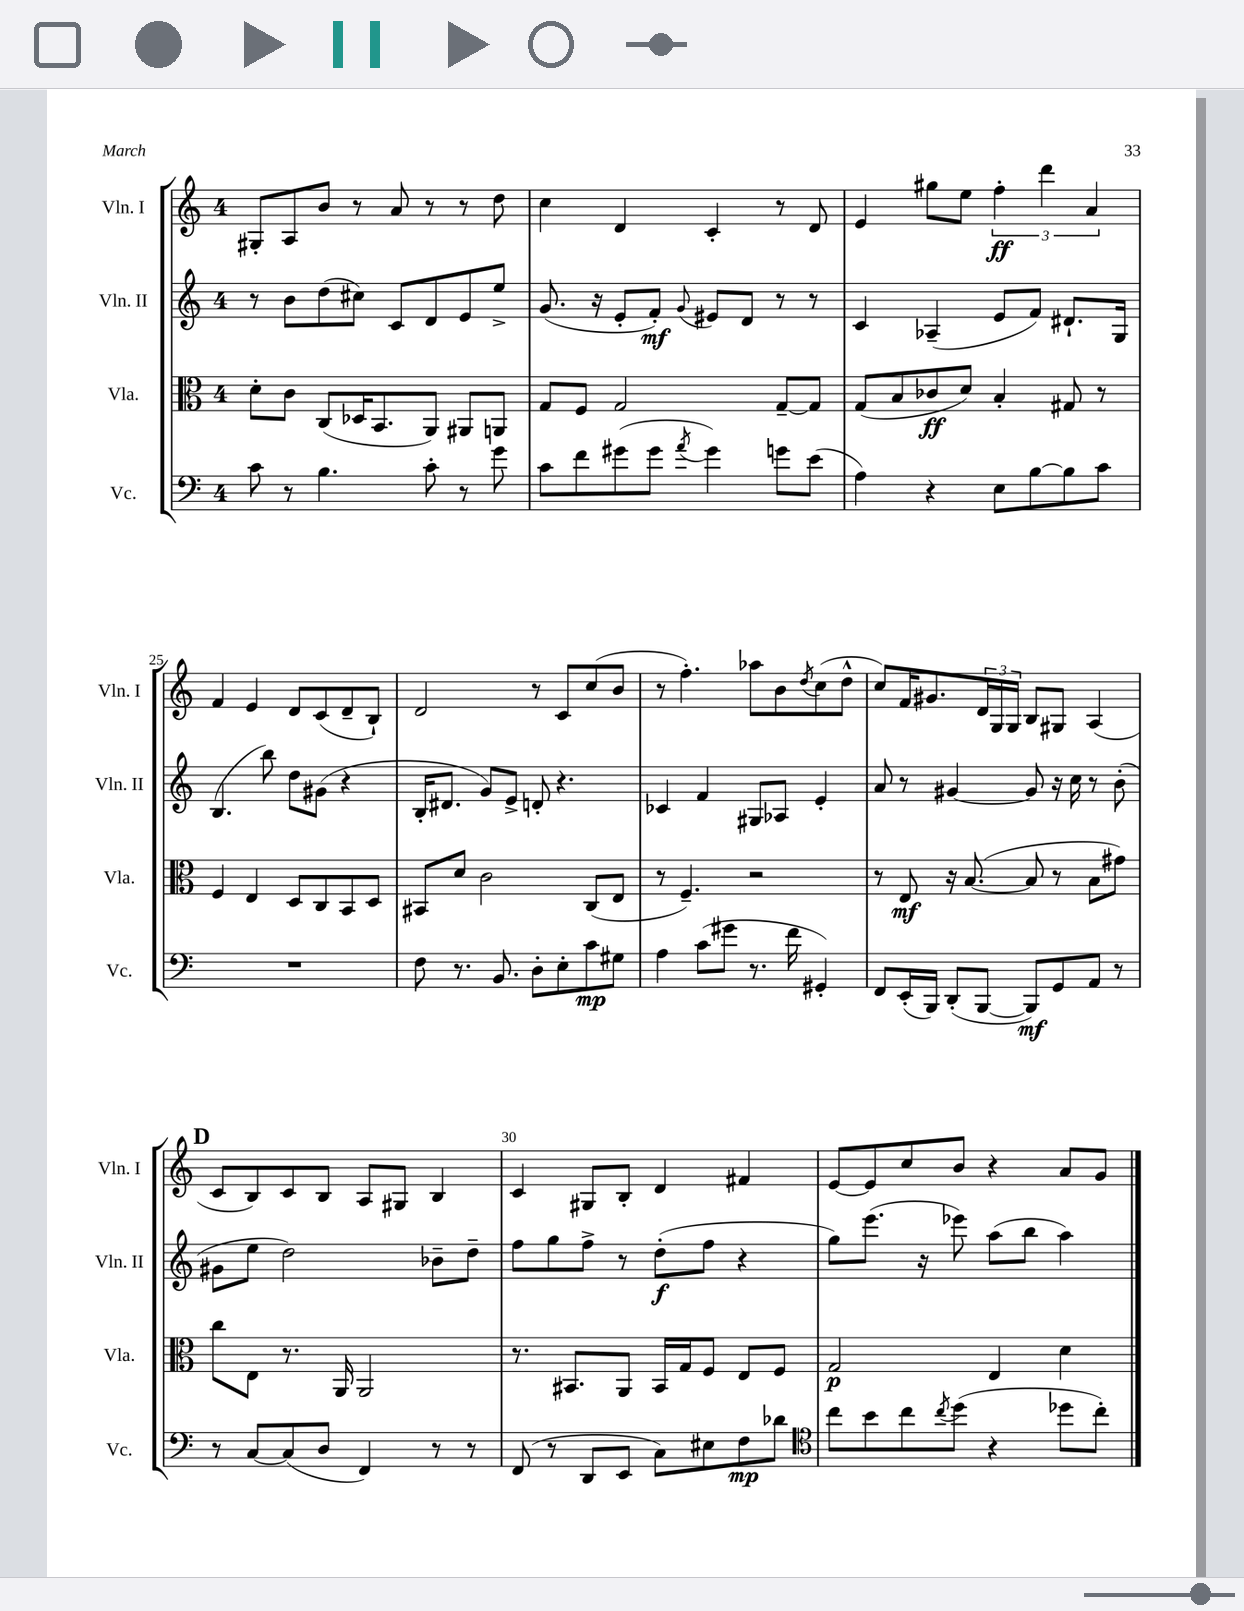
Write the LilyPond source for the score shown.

<<
\new StaffGroup <<
\new Staff = "s0" \with { instrumentName = "Vln. I" shortInstrumentName = "Vln. I" } {
    \clef treble \key c \major \once \override Staff.TimeSignature.style = #'single-digit \time 4/4
    gis8-. a8 b'8 r8 a'8 r8 r8 d''8 |
    c''4 d'4 c'4-. r8 d'8 |
    e'4 gis''8 e''8 \tuplet 3/2 { f''4-.\ff d'''4 a'4 } |
    f'4 e'4 d'8 c'8( d'8-- b8-!) |
    d'2 r8 c'8 c''8( b'8 |
    r8 f''4.-.) aes''8 b'8 \acciaccatura { d''8 } c''8( d''8-^ |
    c''8) f'16 gis'8. \tuplet 3/2 { d'16 g16 g16 } b8 gis8 a4( |
    \mark \markup { \bold "D" } c'8 b8) c'8 b8 a8 gis8 b4 |
    c'4 gis8 b8-. d'4 fis'4 |
    e'8~ e'8 c''8 b'8 r4 a'8 g'8 \bar "|." |
}
\new Staff = "s1" \with { instrumentName = "Vln. II" shortInstrumentName = "Vln. II" } {
    \clef treble \key c \major \once \override Staff.TimeSignature.style = #'single-digit \time 4/4
    r8 b'8 d''8( cis''8) c'8 d'8 e'8 e''8-> |
    g'8.( r16 e'8-. f'8-.\mf) \appoggiatura { g'8 } eis'8 d'8 r8 r8 |
    c'4 aes4--( e'8 f'8) dis'8.-! g16 |
    b4.( b''8) d''8 gis'8( r4 |
    b16-. dis'8. g'8) e'8-> d'8-. r4. |
    ces'4 f'4 gis8 aes8 e'4-. |
    a'8 r8 gis'4~ gis'8 r16 c''16 r8 b'8-.( |
    \mark \markup { \bold "D" } gis'8 e''8 d''2) bes'8-- d''8-- |
    f''8 g''8 f''8-> r8 d''8-.\f( f''8 r4 |
    g''8) e'''8.( r16 ees'''8) a''8( b''8 a''4) \bar "|." |
}
\new Staff = "s2" \with { instrumentName = "Vla." shortInstrumentName = "Vla." } {
    \clef alto \key c \major \once \override Staff.TimeSignature.style = #'single-digit \time 4/4
    d'8-. c'8 c8( des16 b,8. a,8) ais,8 a,8 |
    g8 f8 g2 g8~-- g8 |
    g8( b8 ces'8\ff d'8) b4-. gis8 r8 |
    f4 e4 d8 c8 b,8 d8 |
    bis,8 d'8 c'2 c8( e8 |
    r8 f4.--) r2 |
    r8 e8\mf r16 b8.~( b8 r8 b8 gis'8) |
    \mark \markup { \bold "D" } c''8 e8 r8. a,16 a,2 |
    r8. bis,8. a,8 bis,16 g16 f8 e8 f8 |
    g2\p e4 d'4 \bar "|." |
}
\new Staff = "s3" \with { instrumentName = "Vc." shortInstrumentName = "Vc." } {
    \clef bass \key c \major \once \override Staff.TimeSignature.style = #'single-digit \time 4/4
    c'8 r8 b4. c'8-. r8 g'8 |
    c'8 f'8 gis'8( gis'8 \acciaccatura { a'8 } gis'4) g'8 e'8( |
    a4) r4 e8 b8~ b8 c'8 |
    R1 |
    f8 r8. b,8. d8-. e8-. c'8\mp gis8 |
    a4 c'8( gis'8 r8. f'16 gis,4-.) |
    f,8 e,16-.( b,,16) d,8-.( b,,8~ b,,8\mf) g,8 a,8 r8 |
    \mark \markup { \bold "D" } r8 c8~ c8( d8 f,4) r8 r8 |
    f,8( r8 d,8 e,8 c8) eis8 f8\mp des'8 |
    \clef tenor c''8 b'8 c''8 \acciaccatura { c''8 } d''8( r4 des''8 c''8-.) \bar "|." |
}
>>
>>
\layout { \context { \Score currentBarNumber = #22 \override BarNumber.break-visibility = ##(#f #t #t) barNumberVisibility = #(every-nth-bar-number-visible 5) } }
